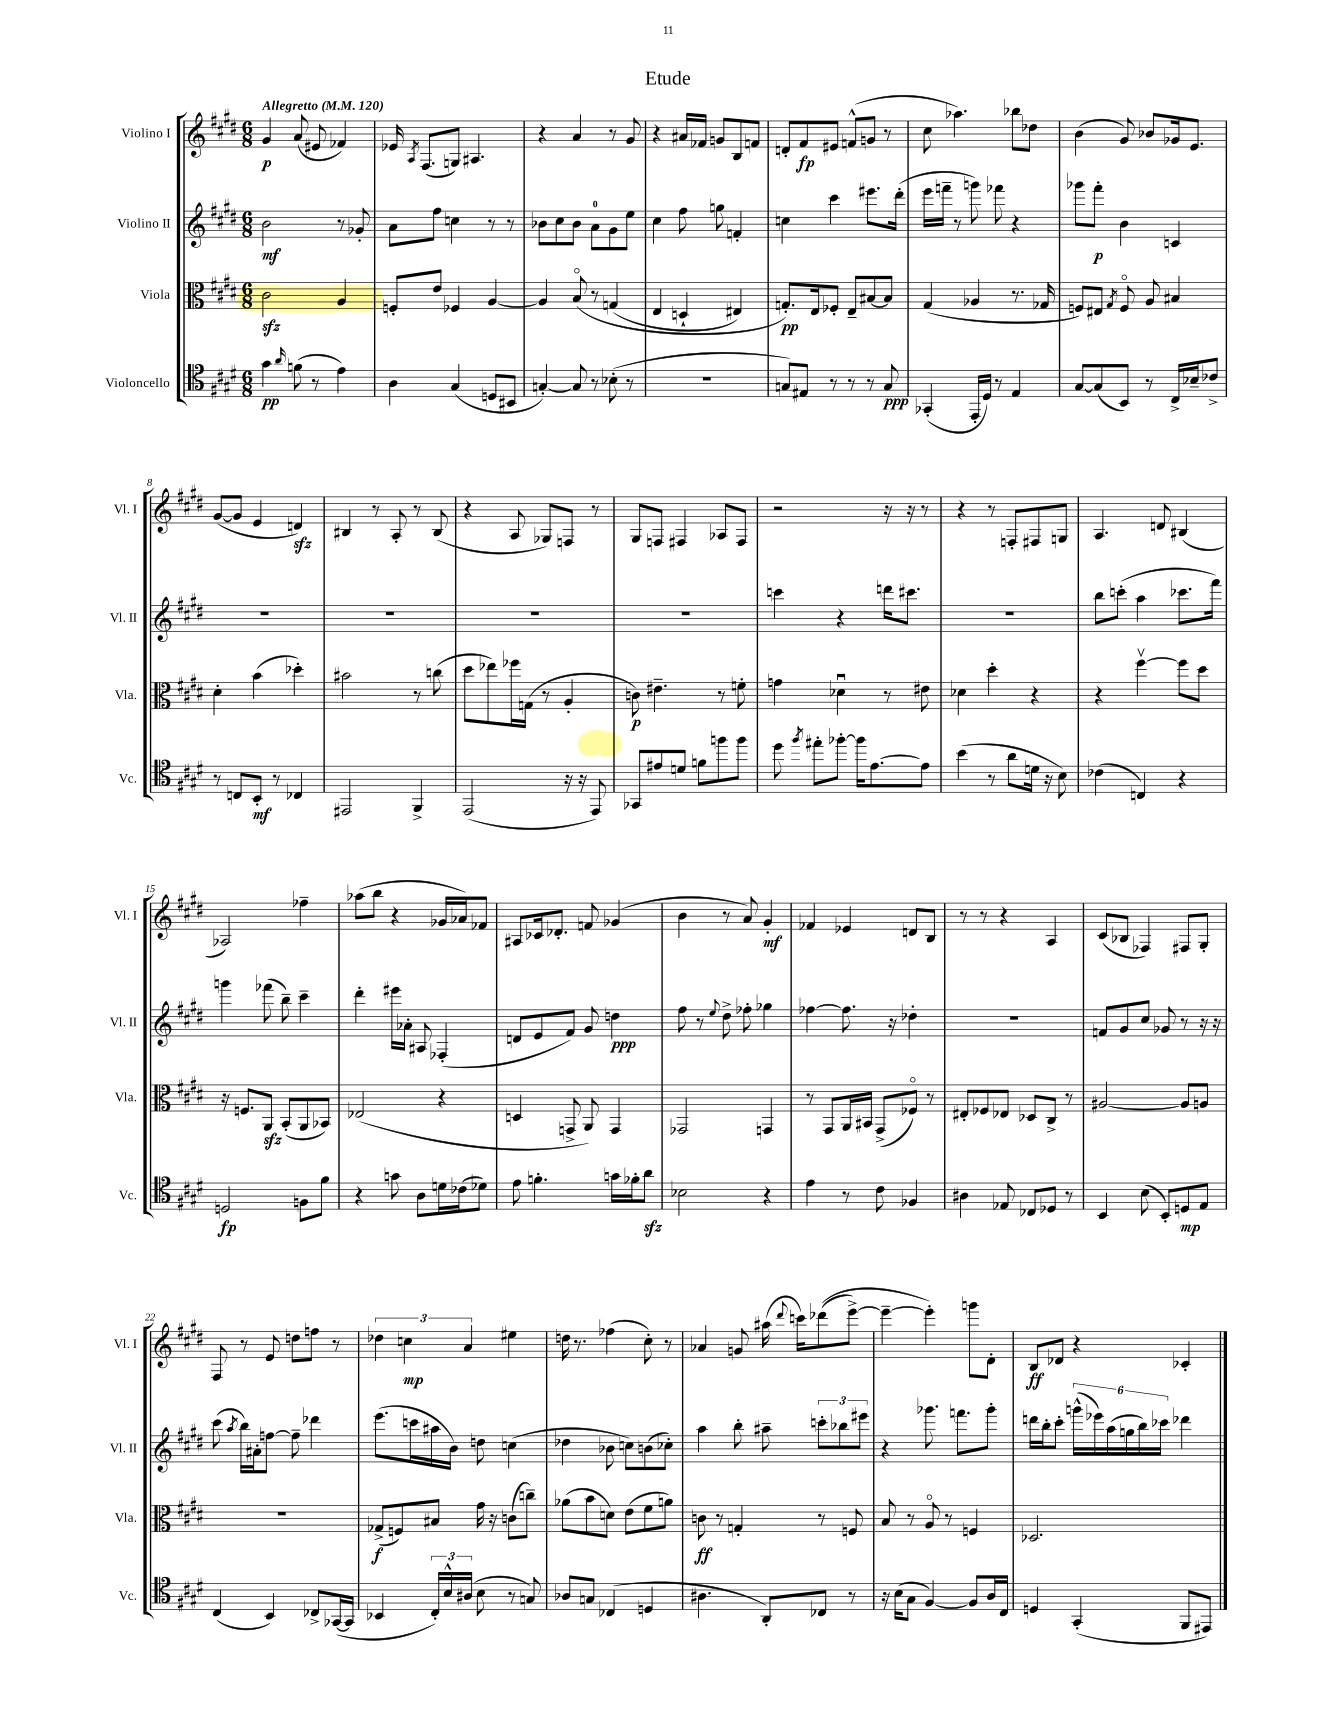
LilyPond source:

\header { title = "Etude" }
<<
\new StaffGroup <<
\new Staff = "s0" \with { instrumentName = "Violino I" shortInstrumentName = "Vl. I" } {
    \clef treble \key e \major \numericTimeSignature \time 6/8 \tempo "Allegretto" 4 = 120
    \autoBeamOff gis'4\p a'8( eis'8 fes'4) |
    ees'16 \acciaccatura { a8 } fis8.[( g8]) ais4. |
    r4 a'4 r8 gis'8 |
    r4 ais'16[ fes'16] g'8[ b8 f'8] |
    d'8[-. fis'8\fp eis'8] f'8[-^( g'8] r8 |
    cis''8 aes''4.) bes''8[ des''8] |
    b'4( gis'8) bes'8[ ges'16 e'8.] |
    gis'8[~( gis'8] e'4 d'4\sfz) |
    bis4 r8 a8-. r8 bis8( |
    r4 a8 ges8[) f8] r8 |
    gis8[ f8] fis4 aes8[ fis8] |
    r2 r16 r16 r8 |
    r4 r8 f8[-. fis8 g8] |
    a4. d'8 bis4( |
    aes2) fes''4-- |
    aes''8[( b''8] r4 ges'16[ aes'16) fes'8] |
    ais8[ ces'16 des'8.]-. f'8 ges'4( |
    b'4 r8 a'8) gis'4-.\mf |
    fes'4 ees'4 d'8[ b8] |
    r8 r8 r4 a4 |
    cis'8[( bes8] fes4) fis8[ gis8]-. |
    fis8 r8 e'8 d''8[ f''8] r8 |
    \tuplet 3/2 { des''4 c''4\mp a'4 } eis''4 |
    d''16 r8. fes''4( cis''8-.) r8 |
    aes'4 g'8 ais''16( \appoggiatura { dis'''8 } c'''16[) des'''8(\( e'''8]~->) |
    e'''4~-- e'''4-.\) g'''8[ dis'8]-. |
    b8[\ff des'8] r4 ces'4-. \bar "|." |
}
\new Staff = "s1" \with { instrumentName = "Violino II" shortInstrumentName = "Vl. II" } {
    \clef treble \key e \major \numericTimeSignature \time 6/8
    \autoBeamOff b'2\mf r8 ges'8-. |
    a'8[ fis''8] c''4 r8 r8 |
    bes'8[ cis''8 bes'8] a'8[-0 gis'8 e''8] |
    cis''4 fis''8 g''8 f'4-. |
    c''4 cis'''4 eis'''8.[ dis'''16]-.( |
    e'''16[ f'''16]-- r8 g'''8) fes'''8 r4 |
    ges'''8[ fis'''8]-.\p b'4 c'4 |
    R2. |
    R2. |
    R2. |
    R2. |
    c'''4 r4 d'''16[ cis'''8.] |
    R2. |
    b''8[ c'''8]-.( a''4 ces'''8.[ fis'''16]) |
    g'''4 fes'''8( b''8--) cis'''4-- |
    dis'''4-. eis'''16[ aes'16]-. ais8 fes4-.( |
    d'8[ e'8 fis'8]) gis'8 d''4\ppp |
    fis''8 r8 \appoggiatura { e''8 } dis''8-> fes''8-. ges''4 |
    fes''4~ fes''8. r16 des''4-. |
    R2. |
    f'8[ gis'8 cis''8] ges'8 r8 r16 r16 |
    cis'''8( \acciaccatura { a''8 } b''16[) ais'16-. f''8]~ f''8-- des'''4 |
    e'''8.[( c'''16 ais''16 b'16]) d''8 c''4( |
    des''4 bes'8 c''8[) b'8( ces''8]-.) |
    a''4 b''8-. ais''8-- \tuplet 3/2 { c'''8[-. bes''8 eis'''8] } |
    r4 ges'''8. f'''8.[ ges'''8]-. |
    d'''16[ b''16-. cis'''8]-. \tuplet 6/4 { g'''16[-^( ees'''16) a''16( g''16 b''16) ces'''16] } des'''4 \bar "|." |
}
\new Staff = "s2" \with { instrumentName = "Viola" shortInstrumentName = "Vla." } {
    \clef alto \key e \major \numericTimeSignature \time 6/8
    \autoBeamOff cis'2\sfz a4 |
    f8[-. e'8] fes4 a4~ |
    a4 b8\flageolet\( r8 g4( |
    e4 d4-! eis4) |
    g8.[-.\pp\) e16 fes8]-. e8[-- bis8~ bis8] |
    gis4( aes4 r8. ges16 |
    f8[) eis8] \acciaccatura { gis8 } f8\flageolet a8 bis4 |
    dis'4-. b'4( des''4-.) |
    bis'2 r8 c''8( |
    dis''8[ ees''8) fes''16 g16]( r8 a4-. |
    c'8\p) eis'4.-- r8 f'8-. |
    g'4 des'4\downbow r8 eis'8 |
    des'4 dis''4-. r4 |
    r4 fis''4~\upbow fis''8[ dis''8] |
    r16 f8.[ a,8]\sfz b,8[-.( a,8 bes,8]) |
    ees2( r4 |
    d4 g,8-> a,8) g,4 |
    ges,2 g,4 |
    r8 gis,8[ a,16 bis,16] gis,8[->( fes8]\flageolet) r8 |
    eis8[-. fes8 ees8] des8[ cis8]-> r8 |
    ais2~ ais8[ a8] |
    r2. |
    ges8[->\f( f8) bis8] gis'16 r16 c'8[( c''8]--) |
    aes'8[( b'8 d'8]) e'8[( fis'8 a'8]) |
    c'8\ff r8 g4-. r8 f8 |
    b8 r8 a8\flageolet r8 f4 |
    des2. \bar "|." |
}
\new Staff = "s3" \with { instrumentName = "Violoncello" shortInstrumentName = "Vc." } {
    \clef tenor \key e \major \numericTimeSignature \time 6/8
    \autoBeamOff gis'4\pp \grace { a'16 } f'8( r8 e'4) |
    a4 gis4( d8[ bis,8] |
    g4~-.) g8 r8 bes8-.( r8 |
    R2. |
    g8[) eis8] r8 r8 r8 g8\ppp |
    ges,4-.( e,16[-. dis16]) r8 e4 |
    gis8[~ gis8( b,8]) r8 cis16[-> bes16-- ces'8]-> |
    r8 c8[ b,8]-.\mf r8 ces4 |
    eis,2 fis,4-> |
    e,2( r16 r16 e,8) |
    ges,8[ eis'8 d'8] f'8[ f''8 f''8] |
    dis''8 \acciaccatura { fis''8 } eis''8[-. fes''8]~-. fes''16[ e'8.~ e'8] |
    b'4( r8 a'8[ d'16] r16 b8) |
    ces'4( c4) r4 |
    d2\fp f8[ fis'8] |
    r4 g'8 a8[ d'16 ces'16( des'8]) |
    e'8 f'4.-. g'16[ fes'16-. a'8]\sfz |
    bes2 r4 |
    e'4 r8 cis'8 fes4 |
    ais4 ees8 ces8[ des8] r8 |
    b,4 b8( b,8[-.) d8\mp e8] |
    cis4( b,4) ces8[-> ges,16~( ges,16] |
    bes,4 \tuplet 3/2 { cis16[-.) b16-^ ais16]( } b8 r8 g8) |
    aes8[ g8] ces4( d4 |
    ais4. a,8[-.) ces8] r8 |
    r16 b16[( gis8] fis4~) fis8[ a16 cis16] |
    d4 gis,4-.( fis,8[ eis,8]) \bar "|." |
}
>>
>>
